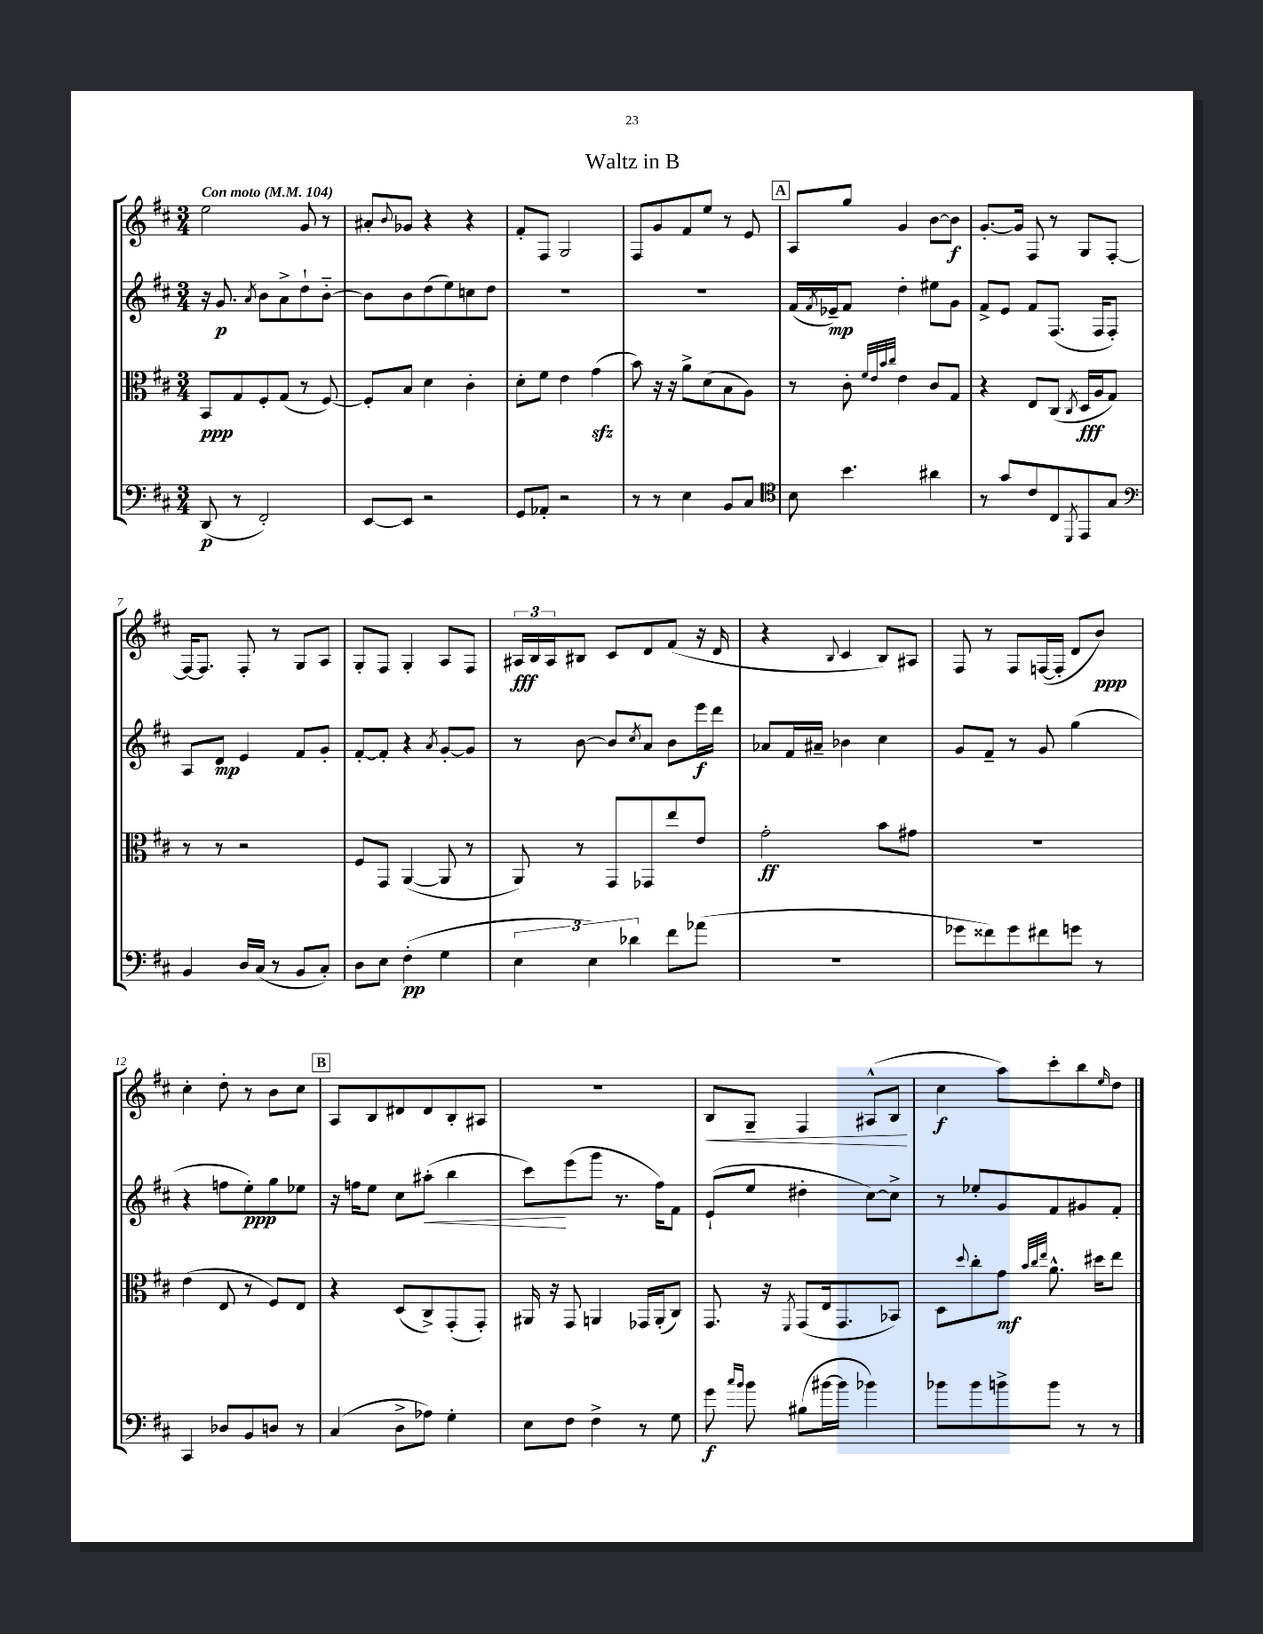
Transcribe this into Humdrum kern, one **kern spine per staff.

**kern	**kern	**kern	**kern
*staff4	*staff3	*staff2	*staff1
*clefF4	*clefC3	*clefG2	*clefG2
*k[f#c#]	*k[f#c#]	*k[f#c#]	*k[f#c#]
*M3/4	*M3/4	*M3/4	*M3/4
*MM104	*MM104	*MM104	*MM104
(8DD/	8BB/L	16r	2ee\
.	.	8.g/	.
8r	8G/	.	.
.	.	8qa/	.
2FF#'/)	8F#'/	8b\L	.
.	(8G/J	8a^\	.
.	8r	8dd`\	8g/
.	[8F#/)	[8b'~\J	8r
=	=	=	=
[8EE/L	8F#'/]L	8b\]L	8a#'/L
.	.	.	8qqb/
8EE/]J	8B/J	8b\	8g-/J
2r	4d\	(8dd\	4r
.	.	8ee\)	.
.	4c#'\	8cc\	4r
.	.	8dd\J	.
=	=	=	=
8GG/L	8d'\L	2.r	8f#'/L
8AA-'/J	8f#\J	.	8F#/J
2r	4e\	.	2G/
.	(4g\	.	.
=	=	=	=
8r	8b\)	2.r	8F#/L
8r	16r	.	8g/
.	16r	.	.
4E\	8a^\L	.	8f#/
.	(8d\	.	8ee/J
8BB/L	8B\	.	8r
8C#/J	8A\J)	.	8e/
=	=	=	=
*clefC4	*	*	*
8B\	8r	(16f#/LL	8A/L
.	.	8qf#/	.
.	.	16e-~/J)	.
4.b\	8c#'\	8f#/J	8gg/J
.	32qqf#/LLL	.	.
.	32qqe/	.	.
.	32qqb/	.	.
.	32qqcc#/JJJ	.	.
.	4e\	4dd'\	4g/
4a#\	8c#/L	8ee#\L	[8b\L
.	8G/J	8g\J	8b\]J
=	=	=	=
8r	4r	8f#^/L	[8.g'/L
8g/L	.	8e/J	.
.	.	.	16g/]Jk
8c#/	8E/L	8f#/L	8F#/
8C#/	(8C#/J	(8.F#/J	8r
8qDD/	8qC#/	.	.
8EE/	16D/LL	.	8G/L
.	16A/J	16F#/LK	.
8G/J	8G/J)	8F#'/J)	[8F#'/J
=	=	=	=
*clefF4	*	*	*
4BB/	8r	8A/L	16F#/_LK
.	.	.	8.F#/]J
.	8r	8d/J	.
16D/LL	2r	4e/	8F#'/
(16C#/JJ	.	.	.
8r	.	.	8r
8BB/L	.	8f#/L	8G/L
8C#'/J)	.	8g'/J	8A/J
=	=	=	=
8D\L	8F#/L	[8f#'/L	8G'/L
8E\J	8GG/J	8f#'/]J	8F#/J
(4F#'\	([4AA/	4r	4G'/
.	.	8qa/	.
4G\	8AA/]	[8g'/L	8A/L
.	8r	8g/]J	8F#/J
=	=	=	=
6E\	8AA/)	8r	24A#/LL
.	.	.	24B/
.	.	.	24A#/J
.	8r	[8b\	8B#/J
6E\)	.	.	.
.	8GG/L	8b/]L	8c#/L
6d-\	.	.	.
.	.	8qcc#/	.
.	8GG-/	8a/J	8d/
8f#\L	8ee/	8b\L	(8f#/J
(8a-\J	8e/J	16eee\L	16r
.	.	16ddd\JJ	16d/
=	=	=	=
2.r	2g'\	8a-/L	4r
.	.	16f#/L	.
.	.	16a#~/JJ	.
.	.	.	8qqB/
.	.	4b-\	4c#/
.	8b\L	4cc#\	8B/L)
.	8g#\J	.	8A#/J
=	=	=	=
8g-\L	2.r	8g/L	8F#/
8f##\)	.	8f#~/J	8r
8g-\	.	8r	8F#/L
8f#\	.	8g/	([16F/L
.	.	.	16F'/]JJ
8g\J	.	(4gg\	8d/L
8r	.	.	8b/J)
=	=	=	=
4CC#/	(4e\	4r	4cc#'\
8D-/L	8E/	8ff\L	8dd'\
8BB/	8r	8ee'\)	8r
8D/J	8F#/L)	8gg\	8b\L
8r	8E/J	8ee-\J	8cc#\J
=	=	=	=
(4C#/	4r	16r	8A/L
.	.	16ff\LK	.
.	.	8ee\J	8B/
8D^\L	(8D/L	8cc#\L	8d#/
8A-\J)	8C#^/)	(8aa#'\J	8d#/
4G'\	(8GG'/	4bb\	8B'/
.	8GG'/J)	.	8A#/J
=	=	=	=
8E\L	16AA#/	8ccc#\L)	2.r
.	16r	.	.
8F#\J	8GG/	(8eee\	.
4F#^\	4AA/	8ggg\J	.
.	.	8.r	.
8r	16GG-/LL	.	.
.	(16AA'/J	16ff#\LK)	.
8G\	8C#/J)	8f#\J	.
=	=	=	=
8g\	8.GG/	(8e`/L	8B/L
16qqcc#/LL	.	.	.
16qqb/JJ	.	.	.
8b\	.	8ee/J	8G~/J
.	16r	.	.
.	8qFF#/	.	.
(8B#\L	(8GG/L	4dd#'\	4F#/
[16b#\L	16E/k	.	.
16b#\]JJ	8.GG/	.	.
4b-\)	.	[8cc#\L)	(8A#^^/L
.	8BB-/J)	8cc#^\]J	8B/J
=	=	=	=
8b-\L	8D\L	8r	4cc#\
.	8qqdd/	.	.
8b-\	8cc#'\	8ee-'/L	.
8b^\	8g\J	8g/	8aa\L)
.	32qqb/LLL	.	.
.	32qqcc#/	.	.
.	32qqee/JJJ	.	.
8b\J	8.a^^\	8f#/	8ccc#'\
8r	.	8g#/	8bb\
.	16dd#\LK	.	.
.	.	.	16qqee/
8r	8ee\J	8f#'/J	8dd\J
==	==	==	==
*-	*-	*-	*-
